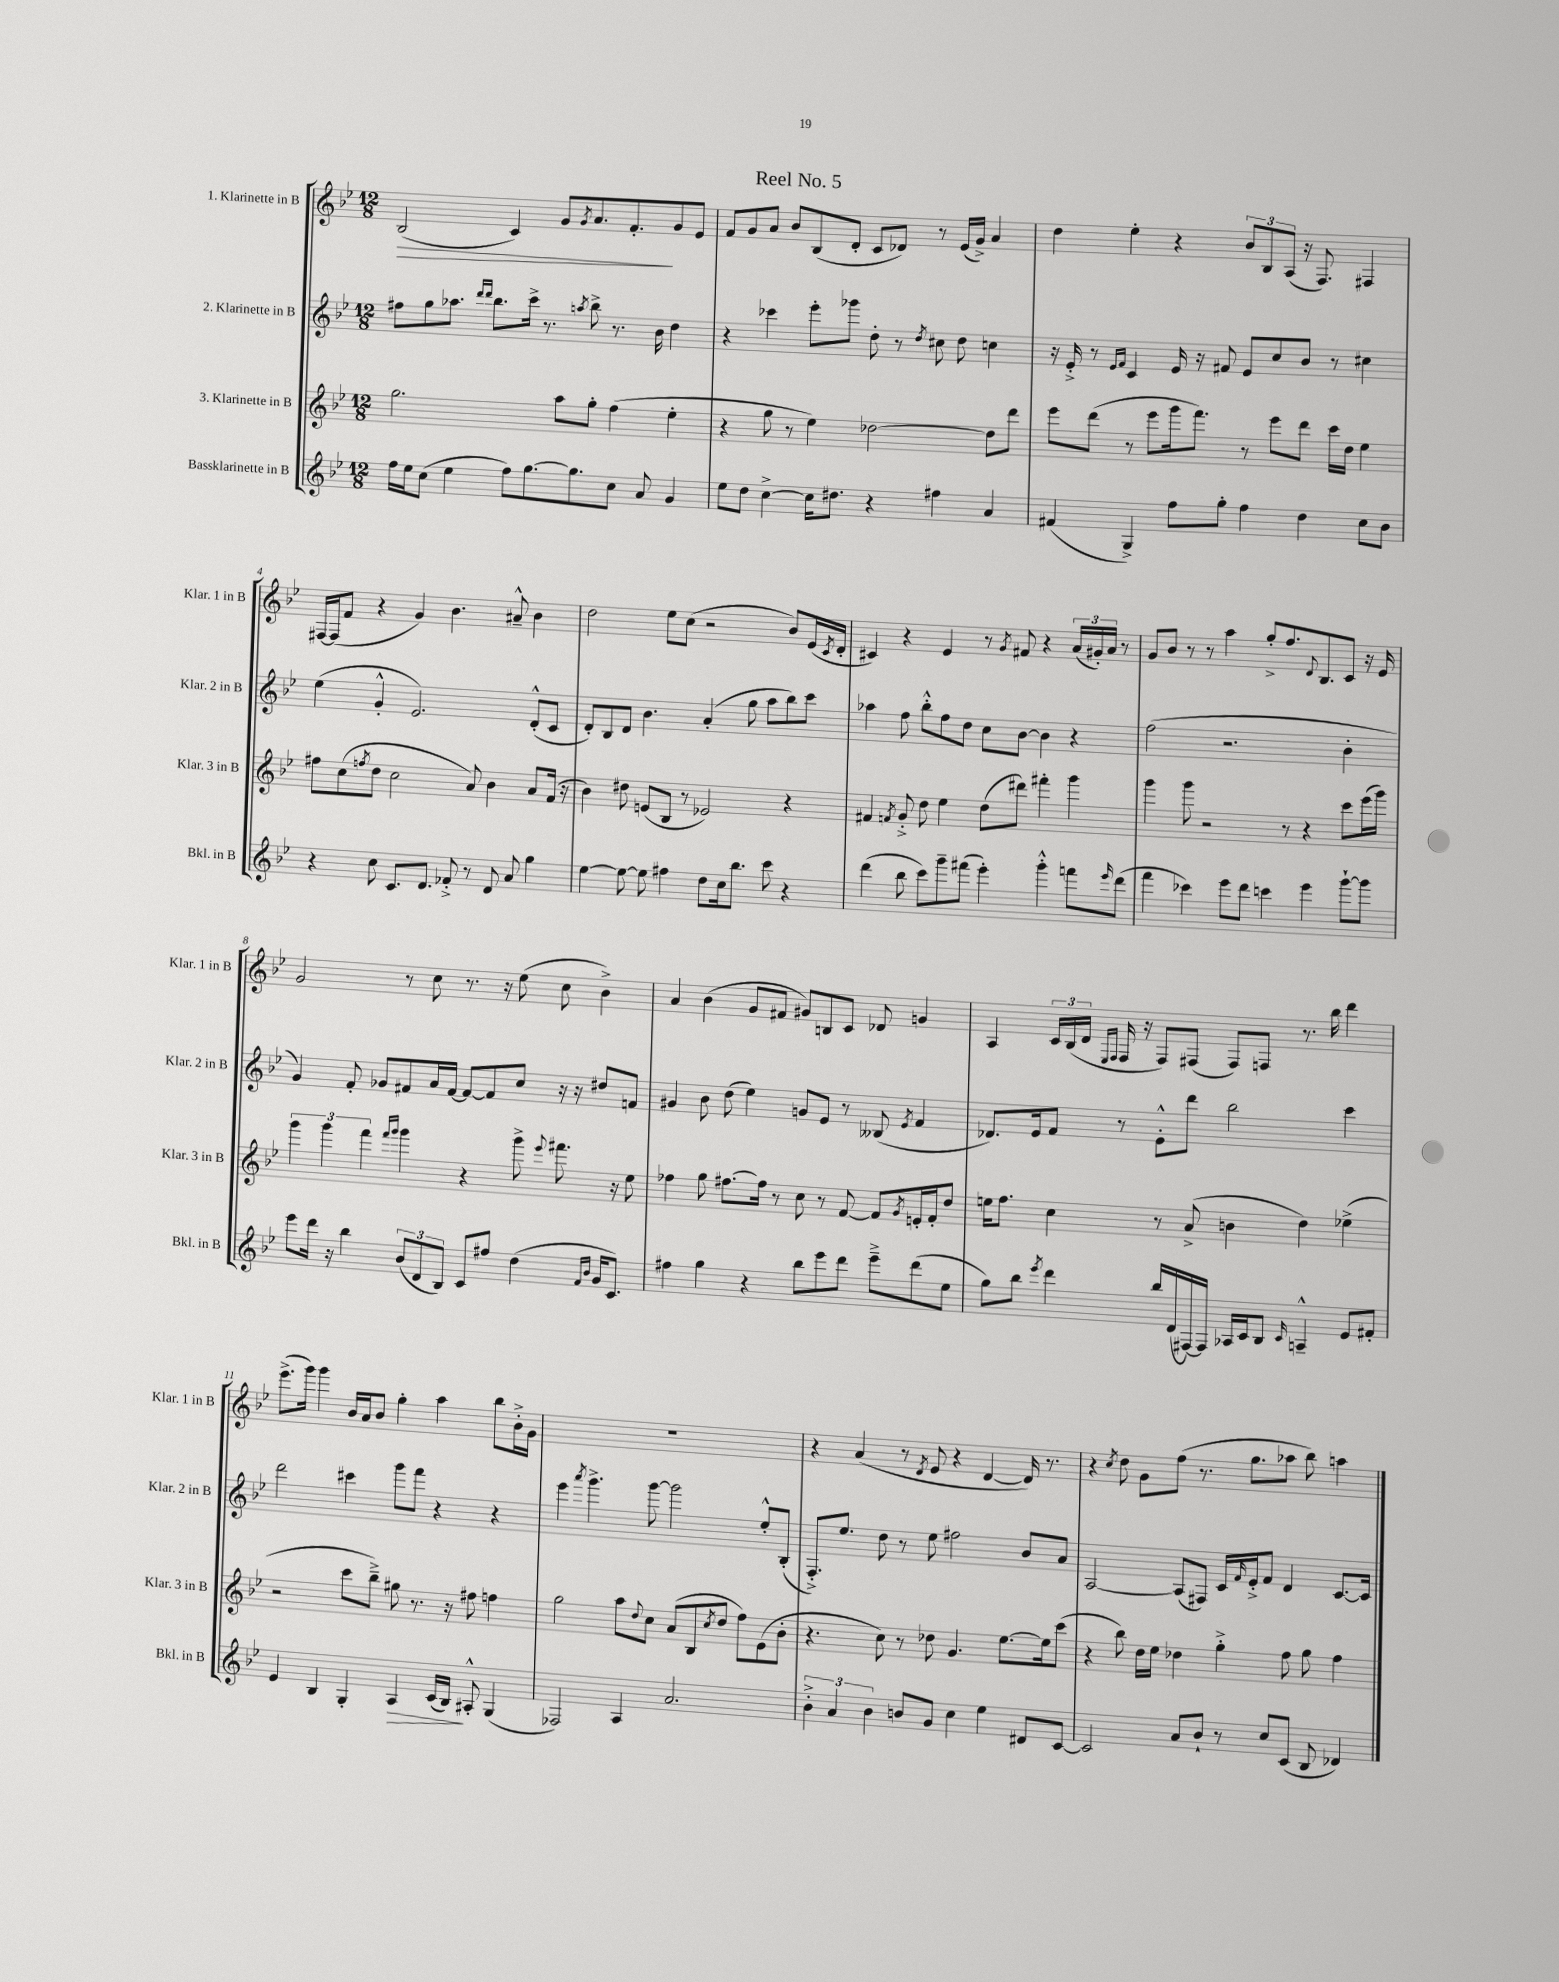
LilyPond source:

\header { title = "Reel No. 5" }
<<
\new StaffGroup <<
\new Staff = "s0" \with { instrumentName = "1. Klarinette in B" shortInstrumentName = "Klar. 1 in B" } {
    \clef treble \key bes \major \numericTimeSignature \time 12/8
    bes2\>( c'4) g'8 \acciaccatura { g'8 } a'8. f'8.-.\! g'8 ees'8 |
    f'8 g'8 a'8 bes'8 bes8( d'8-. c'8 des'8) r8 ees'16( g'16->) a'4 |
    d''4 ees''4-. r4 \tuplet 3/2 { bes'8 bes8 a8( } r16 f8.) fis4 |
    fis16~ fis16( f'8 r4 g'4) bes'4. ais'8---^ bes'4 |
    d''2 ees''8 c''8( r2 bes'8) ees'16( \acciaccatura { c'8 } d'16-. |
    cis'4) r4 ees'4 r8 \acciaccatura { g'8 } fis'8 r4 \tuplet 3/2 { a'16( gis'16-.) a'16 } r8 |
    g'8 bes'8 r8 r8 a''4 g''8-.-> f''8. \appoggiatura { d'8 } bes8. c'8 r16 ees'16 |
    g'2 r8 c''8 r8. r16 ees''8( c''8 bes'4->) |
    a'4 bes'4( g'8 fis'8 gis'8) b8 c'8 des'8 g'4 |
    a4 \tuplet 3/2 { c'16 bes16( d'16 } \grace { ees16 f16 } f16 r16 f8) fis8( fis8) f8 r8. bes''16 d'''4 |
    ees'''8.->( g'''16) g'''4 bes'16 a'16 bes'8 g''4-. a''4 bes''8 bes'16-.-> g'16 |
    R1. |
    r4 a'4( r8 \acciaccatura { d'8 } ees'8 r4 d'4~ d'16) r8. |
    r4 \acciaccatura { c''8 } d''8 g'8 f''8( r8. g''8. aes''8 bes''8) a''4 \bar "|." |
}
\new Staff = "s1" \with { instrumentName = "2. Klarinette in B" shortInstrumentName = "Klar. 2 in B" } {
    \clef treble \key bes \major \numericTimeSignature \time 12/8
    fis''8 g''8 aes''8. \grace { d'''16 d'''16 } bes''8. c'''16-> r8. \acciaccatura { a''8 } bes''8-> r8. bes'16 d''4 |
    r4 ces'''4 ees'''8-. ges'''8 d''8-. r8 \acciaccatura { d''8 } cis''8 d''8 c''4 |
    r16 ees'16-.-> r8 \grace { ees'16 f'16 } c'4 ees'16 r16 fis'8 ees'8 c''8 bes'8 r8 cis''4 |
    ees''4( g'4-.-^ ees'2.) d'8-.-^( c'8 |
    d'8-.) bes8 d'8 bes'4. a'4-.( g''8 a''8 bes''8) c'''8 |
    aes''4 f''8 bes''8-.-^ f''8 d''8 c''8 bes'8~ bes'4 r4 |
    f''2( r2. bes'4-. |
    g'4) f'8-. ges'8 fis'8 a'16 fis'16~ fis'8~ fis'8 c''8 r16 r16 dis''8 f'8 |
    gis'4 bes'8 d''8( ees''4) g'8 ees'8 r8 beses8( \acciaccatura { ees'8 } f'4 |
    des'8.) ees'16 f'8 r8 ees'8-.-^ d'''8 bes''2 c'''4 |
    d'''2 cis'''4 g'''8 f'''8 r4 r4 |
    ees'''4 \acciaccatura { a'''8 } g'''4.-> g'''8~ g'''2 ees''8-.-^ bes8-.( |
    f8.-.->) ees''8. d''8 r8 ees''8 fis''2 bes'8 a'8 |
    a2~ a8( fis8) c'16 \grace { f'16 } ees'16-.-> f'8 d'4 c'8.~ c'16 \bar "|." |
}
\new Staff = "s2" \with { instrumentName = "3. Klarinette in B" shortInstrumentName = "Klar. 3 in B" } {
    \clef treble \key bes \major \numericTimeSignature \time 12/8
    g''2. a''8 g''8-. f''4( ees''4-. |
    r4 g''8 r8 ees''4) des''2~ des''8 d'''8 |
    ees'''8 d'''8( r8 ees'''8 g'''16 f'''8.) r8 ees'''8 d'''8 c'''16 d''16 ees''4 |
    fis''8 c''8( \acciaccatura { f''8 } d''8 c''2 a'8) bes'4 a'8 f'16( r16 |
    bes'4) dis''8 e'8( bes8 r8 ees'2) r4 |
    fis'4 \acciaccatura { f'8 } g'8-.-> d''8 ees''4 d''8( dis'''8) fis'''4-. g'''4 |
    g'''4 g'''8 r2 r8 r4 c'''8 ees'''16( g'''16) |
    \tuplet 3/2 { g'''4 g'''4 f'''4 } \grace { f'''16 g'''16 } g'''4 r4 g'''8-> \appoggiatura { ees'''8 } fis'''8. r16 ees''8 |
    fes''4 g''8 fis''8.~ fis''16 r8 c''8 r8 f'8~ f'8 \acciaccatura { g'8 } e'16-. f'16-. d''8 |
    e''16 f''8. c''4 r8 a'8->( b'4 d''4) ees''4->( |
    r2 c'''8 bes''8--->) gis''8 r8. r16 fis''8 f''4 |
    g''2 a''8 \appoggiatura { d''8 } c''8 a'8( bes8 \acciaccatura { c''8 } d''8 f''8) ees'8( bes'8-. |
    r4. c''8) r8 des''8 g'4. ees''8.~ ees''16 c'''8( |
    r4 bes''8) d''16 ees''16 des''4 g''4-.-> f''8 g''8 f''4 \bar "|." |
}
\new Staff = "s3" \with { instrumentName = "Bassklarinette in B" shortInstrumentName = "Bkl. in B" } {
    \clef treble \key bes \major \numericTimeSignature \time 12/8
    f''16 ees''16 c''8( ees''4 f''8) g''8.~ g''8. c''8 a'8 g'4 |
    ees''8 d''8 c''4~-> c''16 dis''8. r4 fis''4 a'4 |
    fis'4( g4->) f''8 g''8-. f''4 d''4 c''8 bes'8 |
    r4 c''8 c'8. d'8. fes'8-.-> r8 d'8 a'8 g''4 |
    ees''4~ ees''8~ ees''8 fis''4 d''8 c''16 bes''8. c'''8 r4 |
    d'''4( bes''8 c'''8) g'''8-- fis'''8( ees'''4-.) g'''4-.-^ f'''8 \grace { ees'''16 } d'''8( |
    f'''4 ces'''4) ees'''8 d'''8 c'''4 ees'''4 g'''8~-! g'''8 |
    ees'''8 d'''16 r16 bes''4 \tuplet 3/2 { bes'8( d'8 bes8) } c'8 fis''8 d''4( \grace { f'16 bes'16 } g'16 c'8.) |
    fis''4 g''4 r4 bes''8 ees'''8 d'''8 ees'''8---> d'''8( ees''8 |
    g''8) bes''8 \acciaccatura { ees'''8 } d'''4 bes''16 d'16( fis16~) fis16 aes16 c'16 bes8 \grace { c'16 } a4---^ ees'8 fis'8-. |
    ees'4 bes4 g4-. a4\> c'16( bes16\!) ais8-.-^ g4( |
    fes2) a4 a'2. |
    \tuplet 3/2 { bes'4-.-> a'4 bes'4 } b'8 g'8 c''4 ees''4 dis'8 c'8~ |
    c'2 a'8 bes'8-! r8 c''8 c'8( bes8 des'4) \bar "|." |
}
>>
>>
